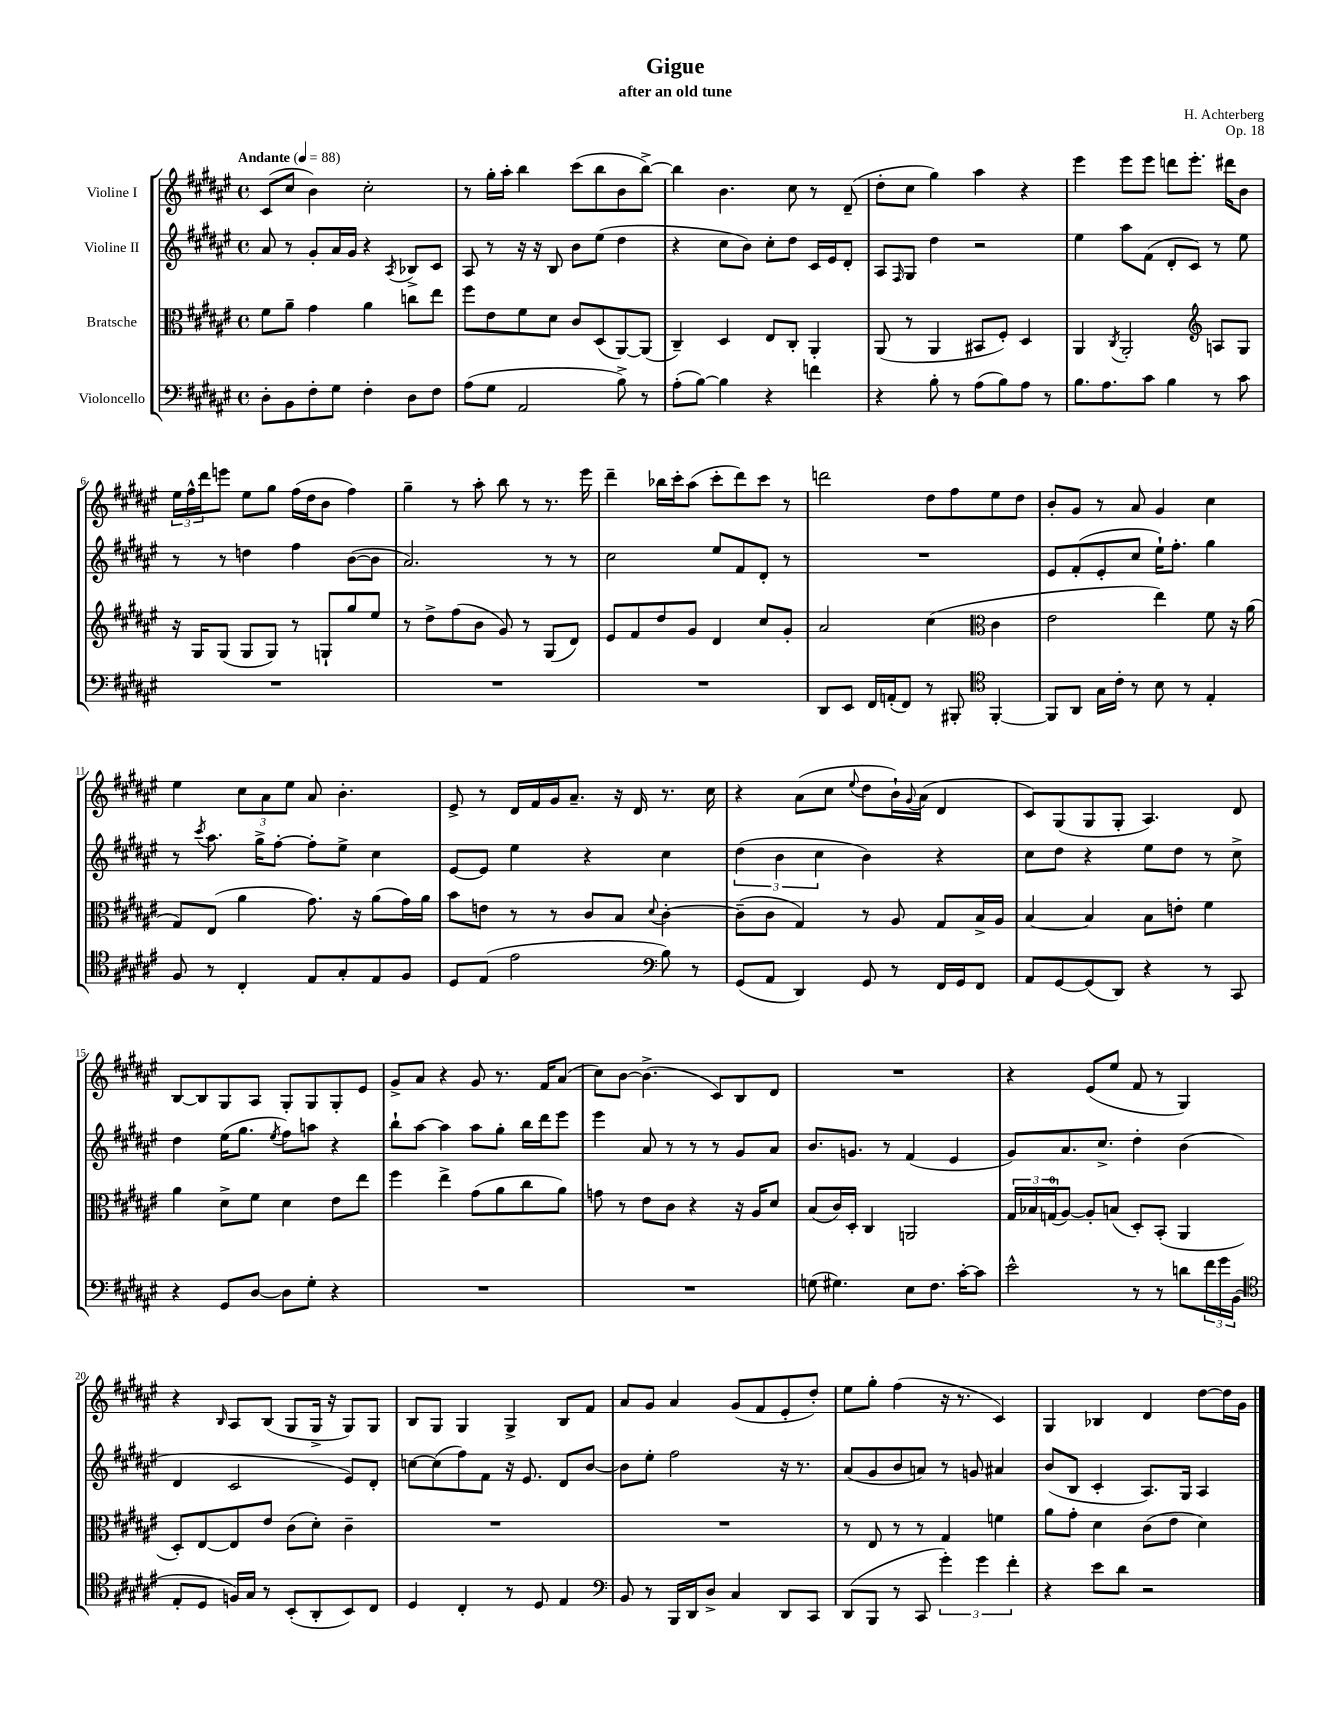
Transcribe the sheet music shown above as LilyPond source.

\header { title = "Gigue" composer = "H. Achterberg" subtitle = "after an old tune" opus = "Op. 18" }
<<
\new StaffGroup <<
\new Staff = "s0" \with { instrumentName = "Violine I" } {
    \clef treble \key fis \major \defaultTimeSignature \time 4/4 \tempo "Andante" 4 = 88
    cis'8( cis''8 b'4) cis''2-. |
    r8 gis''16-. ais''16-. b''4 cis'''8( b''8 b'8 b''8~->) |
    b''4 b'4. cis''8 r8 dis'8--( |
    dis''8-. cis''8 gis''4) ais''4 r4 |
    eis'''4 eis'''8 eis'''8 d'''8 eis'''8.-. dis'''16 b'8 |
    \tuplet 3/2 { eis''16 fis''16-^ dis'''16 } e'''8 eis''8 gis''8 fis''16( dis''16 b'8 fis''4) |
    gis''4-- r8 ais''8-. b''8 r8 r8. eis'''16 |
    dis'''4-- bes''16 cis'''16-. ais''8( cis'''8-. dis'''8) cis'''8 r8 |
    d'''2 dis''8 fis''8 eis''8 dis''8 |
    b'8-. gis'8 r8 ais'8 gis'4 cis''4 |
    eis''4 \tuplet 3/2 { cis''8 ais'8 eis''8 } ais'8 b'4.-. |
    eis'8-> r8 dis'16 fis'16 gis'16 ais'8.-- r16 dis'16 r8. cis''16 |
    r4 ais'8( cis''8 \appoggiatura { eis''8 } dis''8 b'16-!) \appoggiatura { gis'8 } ais'16( dis'4 |
    cis'8) gis8( gis8 gis8-. ais4.) dis'8 |
    b8~ b8 gis8 ais8 gis8-. gis8 gis8-. eis'8 |
    gis'8-> ais'8 r4 gis'8 r8. fis'16 ais'8( |
    cis''8) b'8~ b'4.->( cis'8) b8 dis'8 |
    R1 |
    r4 eis'8( eis''8 fis'8 r8 gis4) |
    r4 \grace { b16 } ais8 b8( gis8 gis16-> r16 gis8) gis8 |
    b8 gis8 gis4 gis4-> b8 fis'8 |
    ais'8 gis'8 ais'4 gis'8( fis'8 eis'8-. dis''8-.) |
    eis''8 gis''8-. fis''4( r16 r8. cis'4) |
    gis4 bes4 dis'4 dis''8~ dis''16 gis'16 \bar "|." |
}
\new Staff = "s1" \with { instrumentName = "Violine II" } {
    \clef treble \key fis \major \defaultTimeSignature \time 4/4
    ais'8 r8 gis'8-. ais'16 gis'16 r4 \acciaccatura { ais8 } bes8-> cis'8 |
    ais8 r8 r16 r16 b8 b'8 eis''8( dis''4 |
    r4 cis''8 b'8) cis''8-. dis''8 cis'16 eis'16 dis'8-. |
    ais8 \grace { fis16 } gis8 dis''4 r2 |
    eis''4 ais''8 fis'8( dis'8-. cis'8) r8 eis''8 |
    r8 r8 d''4 fis''4 b'8~( b'8 |
    ais'2.) r8 r8 |
    cis''2 eis''8 fis'8 dis'8-. r8 |
    R1 |
    eis'8 fis'8-.( eis'8-. cis''8 eis''16-!) fis''8.-. gis''4 |
    r8 \acciaccatura { cis'''8 } ais''8. gis''16-> fis''8~-. fis''8-. eis''8-> cis''4 |
    eis'8~ eis'8 eis''4 r4 cis''4 |
    \tuplet 3/2 { dis''4( b'4 cis''4 } b'4) r4 |
    cis''8 dis''8 r4 eis''8 dis''8 r8 cis''8-> |
    dis''4 eis''16( gis''8. \acciaccatura { eis''8 } fis''8) a''8 r4 |
    b''8-! ais''8~ ais''4 ais''8 gis''8-. b''16 dis'''16 eis'''8 |
    eis'''4 ais'8 r8 r8 r8 gis'8 ais'8 |
    b'8. g'8. r8 fis'4( eis'4 |
    gis'8) ais'8. cis''8.-> dis''4-. b'4( |
    dis'4 cis'2 eis'8) dis'8-. |
    c''8~ c''8( fis''8) fis'8 r16 eis'8. dis'8 b'8~ |
    b'8 eis''8-. fis''2 r16 r8. |
    ais'8( gis'8 b'8 a'8) r8 g'8 ais'4 |
    b'8( b8 cis'4-. ais8.) gis16 ais4 \bar "|." |
}
\new Staff = "s2" \with { instrumentName = "Bratsche" } {
    \clef alto \key fis \major \defaultTimeSignature \time 4/4
    fis'8 ais'8-- gis'4 ais'4 c''8 eis''8 |
    fis''8 eis'8 fis'8 dis'8 cis'8 dis8( ais,8~) ais,8( |
    cis4--) dis4 eis8 cis8-. ais,4-. |
    ais,8( r8 ais,4 bis,8 fis8-.) dis4 |
    ais,4 \acciaccatura { cis8 } ais,2-. \clef treble a8 gis8 |
    r16 gis16 gis8( gis8 gis8) r8 g8-! gis''8 eis''8 |
    r8 dis''8-> fis''8( b'8 gis'8) r8 gis8( dis'8) |
    eis'8 fis'8 dis''8 gis'8 dis'4 cis''8 gis'8-. |
    ais'2 cis''4( \clef alto cis'4 |
    eis'2 eis''4) fis'8 r16 ais'16( |
    gis8) eis8( ais'4 gis'8.) r16 ais'8( gis'16) ais'16 |
    b'8 e'8 r8 r8 cis'8 b8 \appoggiatura { dis'8 } cis'4~-. |
    cis'8--( cis'8 gis4) r8 ais8 gis8 b16-> ais16 |
    b4~ b4 b8 e'8-. fis'4 |
    ais'4 dis'8-> fis'8 dis'4 eis'8 eis''8 |
    fis''4 eis''4-> gis'8( ais'8 cis''8 ais'8) |
    g'8 r8 eis'8 cis'8 r4 r16 ais16 dis'8 |
    b8( cis'16) dis16-. cis4 a,2 |
    \tuplet 3/2 { gis16 bes16 g16-0( } ais8~) ais8-. b8( dis8-.) b,8-.( ais,4 |
    dis8-.) eis8~ eis8 eis'8 cis'8( dis'8-.) cis'4-- |
    R1 |
    R1 |
    r8 eis8 r8 r8 gis4 f'4 |
    ais'8 gis'8-. dis'4 cis'8( eis'8 dis'4) \bar "|." |
}
\new Staff = "s3" \with { instrumentName = "Violoncello" } {
    \clef bass \key fis \major \defaultTimeSignature \time 4/4
    dis8-. b,8 fis8-. gis8 fis4-. dis8 fis8 |
    ais8( gis8 ais,2 b8->) r8 |
    ais8-.( b8~) b4 r4 f'4 |
    r4 b8-. r8 ais8( b8) ais8 r8 |
    b8. ais8. cis'8 b4 r8 cis'8 |
    R1 |
    R1 |
    R1 |
    dis,8 eis,8 fis,16 a,16-.( fis,8) r8 bis,,8-. \clef tenor fis,4~-. |
    fis,8 ais,8 gis16 cis'16-. r8 b8 r8 eis4-. |
    fis8 r8 cis4-. eis8 gis8-. eis8 fis8 |
    dis8 eis8( eis'2 \clef bass b8) r8 |
    gis,8( ais,8 dis,4) gis,8 r8 fis,16 gis,16 fis,8 |
    ais,8 gis,8~ gis,8( dis,8) r4 r8 cis,8 |
    r4 gis,8 dis8~ dis8 gis8-. r4 |
    R1 |
    R1 |
    g8( gis4.) eis8 fis8. cis'16~-. cis'8 |
    eis'2-^ r8 r8 d'8 \tuplet 3/2 { fis'16 gis'16 b,16( } |
    \clef tenor eis8-. dis8 f16) gis16 r8 b,8-.( ais,8-. b,8) cis8 |
    dis4 cis4-. r8 dis8 eis4 |
    \clef bass b,8 r8 b,,16 dis,16 dis8-> cis4 dis,8 cis,8 |
    dis,8( b,,8 r8 cis,8 \tuplet 3/2 { gis'4-.) gis'4 fis'4-. } |
    r4 eis'8 dis'8 r2 \bar "|." |
}
>>
>>
